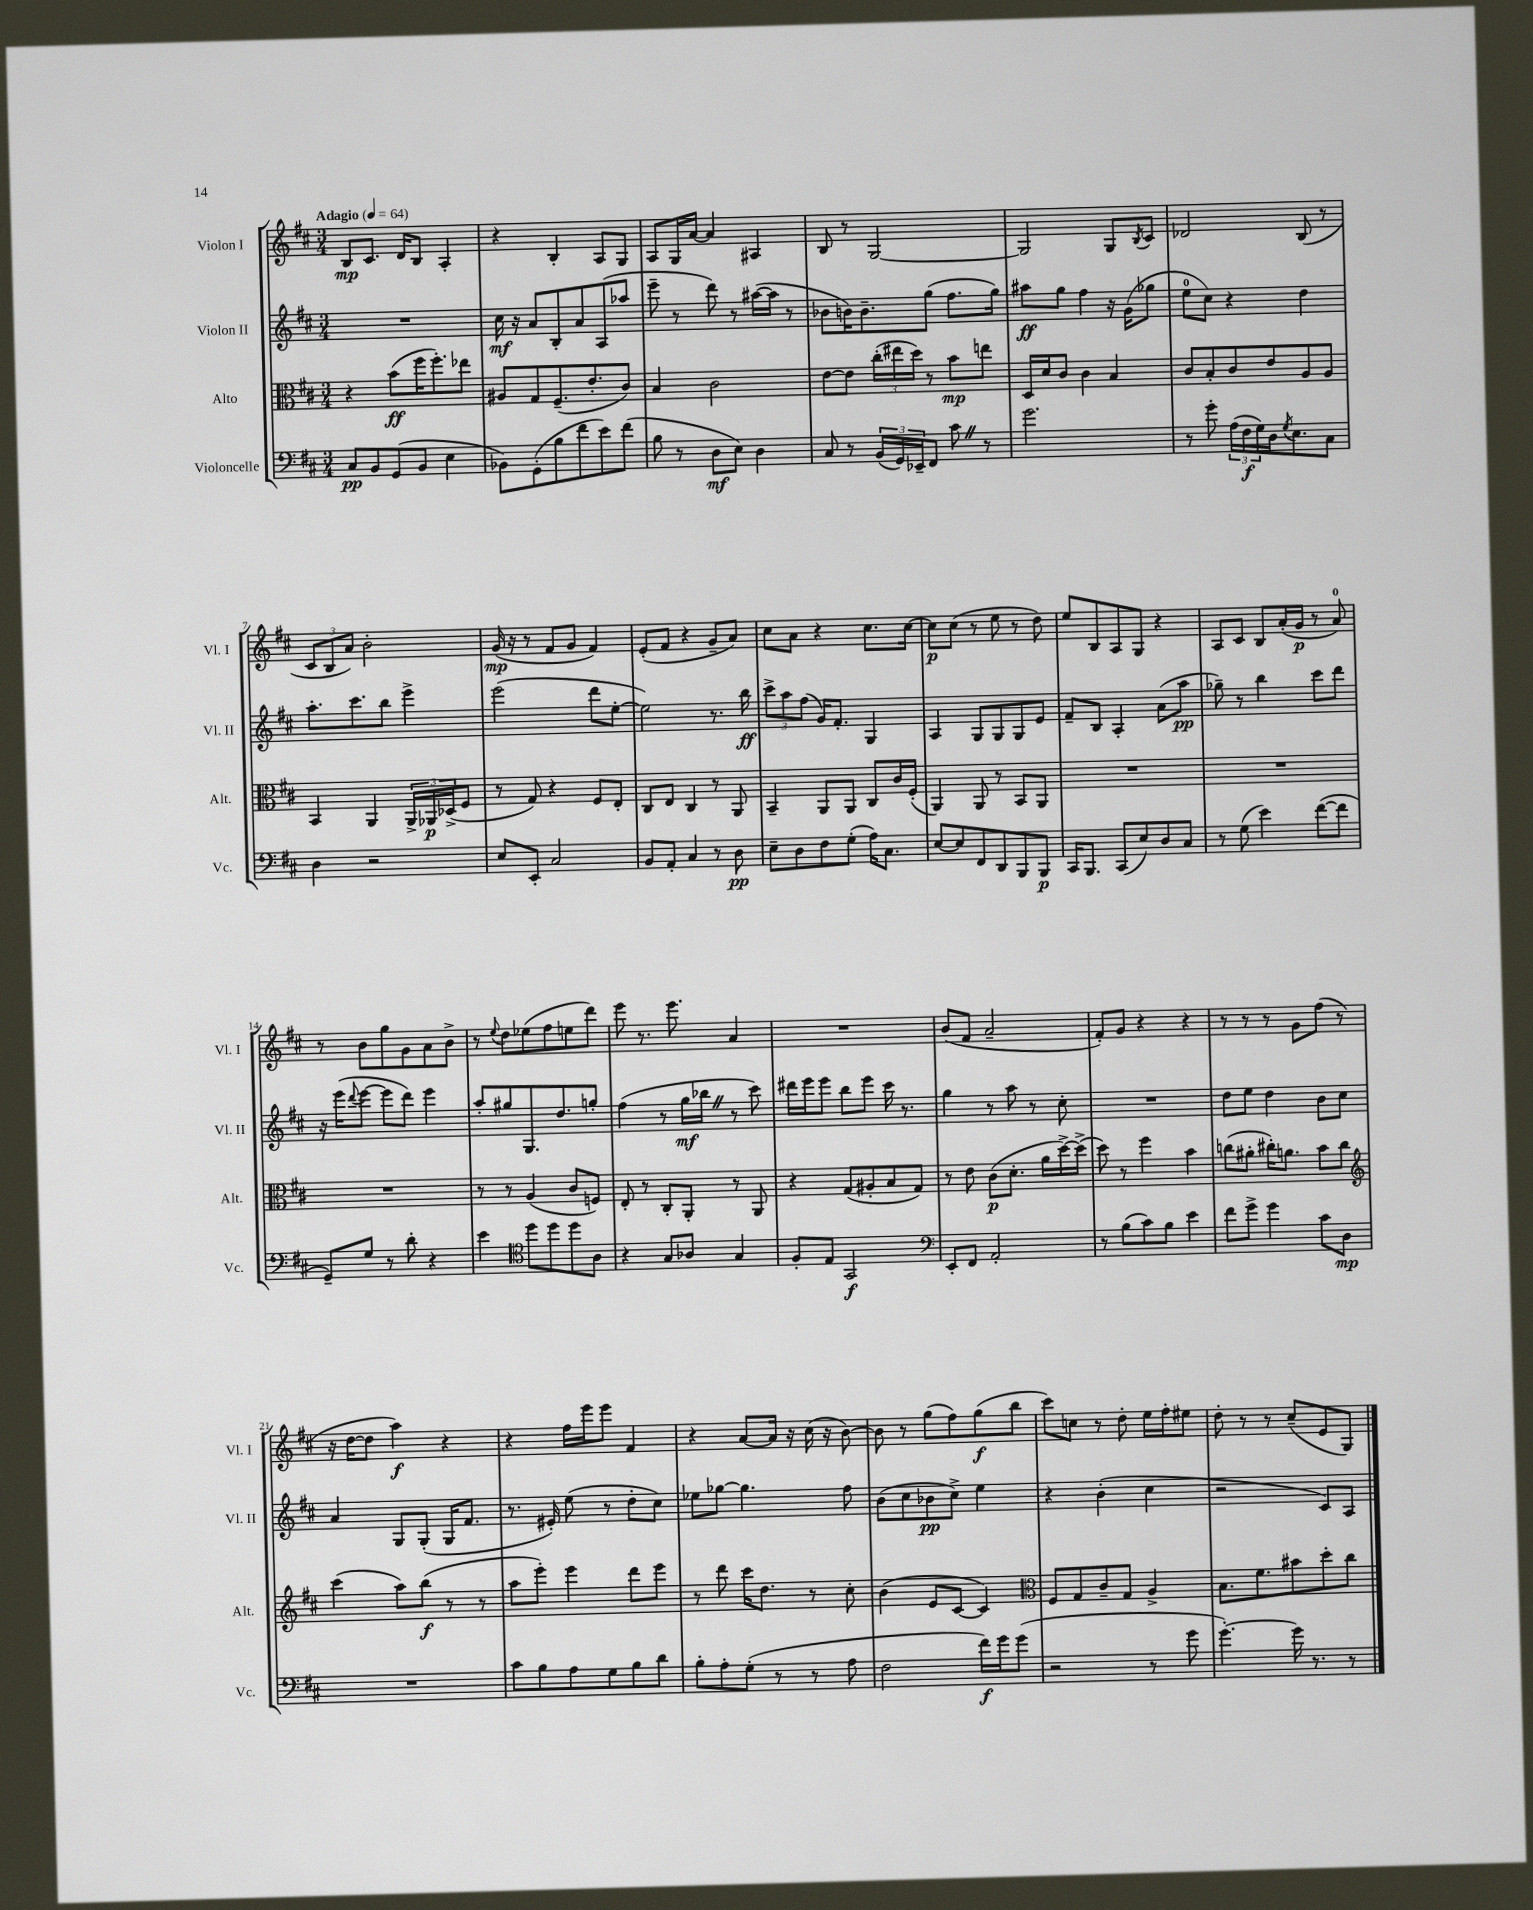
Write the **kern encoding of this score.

**kern	**kern	**kern	**kern
*staff4	*staff3	*staff2	*staff1
*clefF4	*clefC3	*clefG2	*clefG2
*k[f#c#]	*k[f#c#]	*k[f#c#]	*k[f#c#]
*M3/4	*M3/4	*M3/4	*M3/4
*MM64	*MM64	*MM64	*MM64
8C#/L	4r	2.r	8B/L
8BB/	.	.	8.c#/J
(8GG/	(8b\L	.	.
.	.	.	16d/LK
8BB/J	16ff#\K	.	8B/J
.	8.ff#'\)	.	.
4E\	.	.	4A'/
.	8ee-\J	.	.
=	=	=	=
8BB-\L)	8A#/L	16cc#\	4r
.	.	16r	.
(8GG'\	8G/	8a/L	.
8B\	(8.F#~/	8B'/	4B'/
8f#\	.	8a/	.
.	8.e'/	.	.
8e\)	.	(8A/	8A/L
(8f#\J	8c#/J)	8aa-/J	8G/J
=	=	=	=
8B\	4B/	8eee~\	8A/L
8r	.	8r	16G/L
.	.	.	[16a/JJ
8D\L	2c#\	8ddd\)	4a/]
8E\J)	.	8r	.
4D\	.	([16aa#\LL	4A#/
.	.	16aa#\]JJ	.
.	.	8r	.
=	=	=	=
8C#/	[8e\L	8b-\L	8B/
8r	8e\]J	16b\K)	8r
.	.	8.b~\	.
(24BB/LL	(24cc#'\LL	.	[2G/
24GG/)	24ee#\	.	.
24EE-~/J	24dd\JJ)	.	.
8FF#/J	8r	(8gg\J	.
8c#\	8b\L	8.ff#\L	.
8r	8ee\J	.	.
.	.	16gg\Jk)	.
=	=	=	=
2.g\	16D/LL	8aa#\L	2G/]
.	16d/J	.	.
.	8c#/J	8gg\J	.
.	4c#\	4ff#\	.
.	4B/	16r	8G/L
.	.	(16g\LK	.
.	.	.	8qB/
.	.	8gg-\J	8c#/J
=	=	=	=
8r	8c#/L	8ee\L	2d-/
8g'\	8B'/	8cc#\J)	.
(24A\LL	8c#/	4r	.
24F#\	.	.	.
24G\)	.	.	.
16D\J	8e/	.	.
8qG/	.	.	.
8.E\	.	.	.
.	8A/	4dd\	(8B/
8C#\J	8A/J	.	8r
=	=	=	=
4D\	4BB/	8.aa'\L	12c#/L
.	.	.	12B/
.	.	.	12a/J)
.	.	8.ccc#\	.
2r	4AA/	.	2b'\
.	.	8bb\J	.
.	24AA^/LL	4eee^\	.
.	24AA-/	.	.
.	(24D-^/J	.	.
.	8F#/J	.	.
=	=	=	=
8E/L	8r	(2eee\	(16g/
.	.	.	16r
8EE'/J	8G/)	.	8r
2C#/	4r	.	8f#/L
.	.	.	8g/J
.	8F#/L	8ddd\L	4f#/)
.	8E'/J	[8ee'\J	.
=	=	=	=
8BB/L	8C#/L	2ee\])	(8e'/L
8AA'/J	8E/J	.	8f#/J
4C#/	4C#/	.	4r
8r	8r	8.r	8g~/L
8D\	8AA/	.	8a/J)
.	.	16bb\	.
=	=	=	=
8E~\L	4BB~/	12ccc#^\L	8cc#\L
.	.	12aa\	.
8D\	.	.	8a\J
.	.	(12ff#\J	.
8F#\	8AA/L	16g/LK)	4r
.	.	8.f#'/J	.
(8G'\J	8AA/J	.	.
16A\LK)	8C#/L	4G/	8.cc#\L
8.C#\J	.	.	.
.	16c#/L	.	.
.	(16F#'/JJ	.	[16cc#\Jk
=	=	=	=
[8E/L	4AA/)	4A/	8cc#\]L
8E/]	.	.	(8cc#\J
8FF#/	8AA/	8G/L	8r
8DD/	8r	8G/	8ee\
8BBB/	8BB/L	8G/	8r
8BBB/J	8AA/J	8e/J	8dd\)
=	=	=	=
16CC#/LK	2.r	8f#~/L	8ee/L
8.BBB/J	.	.	.
.	.	8B/J	8B/
(8CC#/L	.	4A'/	8A/
8E/)	.	.	8G/J
8D/	.	(8a\L	4r
8C#/J	.	8aa\J	.
=	=	=	=
8r	2.r	8gg-~\)	8A/L
(8G\	.	8r	8c#/J
4e\)	.	4bb\	8B/L
.	.	.	(16a'/L
.	.	.	16g/JJ
([8f#\L	.	8ccc#\L	8r
8f#\]J	.	8ddd\J	8a/)
=	=	=	=
8GG~/L)	2.r	16r	8r
.	.	(16eee\LK	.
.	.	8qqddd/	.
8G/J	.	[8eee\J	8b\L
8r	.	8eee\]L	8gg\
8d'\	.	8ddd\J)	8g\
4r	.	4eee\	8a\
.	.	.	8b^\J
=	=	=	=
4e\	8r	8aa'/L	8r
.	.	.	8qqee/
.	8r	8gg#/	8dd\L
*clefC4	*	*	*
8dd\L	(4A/	8.G/	(8ee-\
8dd\	.	.	8ff#\
.	.	8.dd/	.
8dd\	8c#/L	.	8ee\
8A\J	8F/J)	8gg'/J	8ddd\J)
=	=	=	=
4r	8E'/	(4ff#\	8eee\
.	8r	.	8.r
8G/L	8C#'/L	8r	.
.	.	.	8.eee\
8A-/J	8AA'/J	16gg\LL	.
.	.	16bb-\JJ	.
4G/	8r	8r	4a/
.	8AA/	8ccc#\)	.
=	=	=	=
8F#'/L	4r	16ddd#\LL	2.r
.	.	16eee\J	.
8E/J	.	8eee\J	.
2GG/	(8G/L	8bb\L	.
.	8A#'/	8eee\J	.
.	8B/	16ccc#\	.
.	.	8.r	.
.	8G/J)	.	.
=	=	=	=
*clefF4	*	*	*
8EE'/L	8r	4gg\	(8b/L
8FF#/J	8e\	.	8f#/J
2AA'/	(8c#\L	8r	2a~/
.	8.d'\J	8aa\	.
.	.	8r	.
.	16a\LL	.	.
.	[16dd^\)	8cc#'\	.
.	(16dd^\]JJ	.	.
=	=	=	=
8r	8dd\)	2.r	8f#'/L)
(8B\L	8r	.	8g/J
8c#\)	4ff#\	.	4r
8B\J	.	.	.
4e\	4b\	.	4r
=	=	=	=
8f#\L	(8cc\L	8dd\L	8r
8g^\J	8a#'\J	8ee\J	8r
4g\	16cc#'\LK)	4dd\	8r
.	8.a\J	.	.
.	.	.	8g\L
8c#\L	8b\L	8b\L	(8ff#\J
8D\J	8cc#\J	8cc#\J	8r
=	=	=	=
*	*clefG2	*	*
2.r	(4ccc#\	4a/	16r
.	.	.	[16dd\LK
.	.	.	8dd\]J
.	8aa\L)	8G/L	4aa\)
.	(8bb\J	(8G'/J	.
.	8r	16G/LK	4r
.	.	8.f#/J	.
.	8r	.	.
=	=	=	=
8c#\L	8aa\L	8.r	4r
8B\	8eee'\J)	.	.
.	.	16e#'/)	.
8A\	4eee\	(8ee\	16ff#\LL
.	.	.	16eee\J
8G\	.	8r	8eee\J
8B\	8ddd\L	8dd'\L	4f#/
8d\J	8eee\J	8cc#\J)	.
=	=	=	=
8B'\L	8r	8ee-\L	4r
8A'\	8ddd\	[8gg-\J	.
(8G'\J	16ccc#\LK	4.gg-\]	[8a/L
.	8.dd\J	.	.
8r	.	.	16a/]Jk
.	.	.	16r
8r	8r	.	(16cc#\
.	.	.	16r
8A\	8cc#'\	8ff#\	[8b\)
=	=	=	=
2F#\	(4b\	(8b\L	8b\]
.	.	8cc#\	8r
.	8e/L	8b-\	(8gg\L
.	[8c#/J	8cc#^\J)	8ff#\)
16f#\LL)	4c#/])	4ee\	(8gg\
16g\J	.	.	.
(8g\J	.	.	8bb\J
=	=	=	=
*	*clefC3	*	*
2r	8F#/L	4r	8ccc#\L)
.	8G/	.	8cc\J
.	8c#~/	(4b'\	8r
.	8G/J	.	8dd'\
8r	4A^/	4cc#\	16ee\LL
.	.	.	16ff#'\J
8g\	.	.	8ee#\J
=	=	=	=
[4.g'\)	8.B\L	2r	8dd'\
.	.	.	8r
.	8.f#\	.	.
.	.	.	8r
16g\]	8b#\	.	(8cc#~/L
8.r	.	.	.
.	8dd'\	8c#/L)	8e/
8r	8cc#\J	8A/J	8G/J)
==	==	==	==
*-	*-	*-	*-
